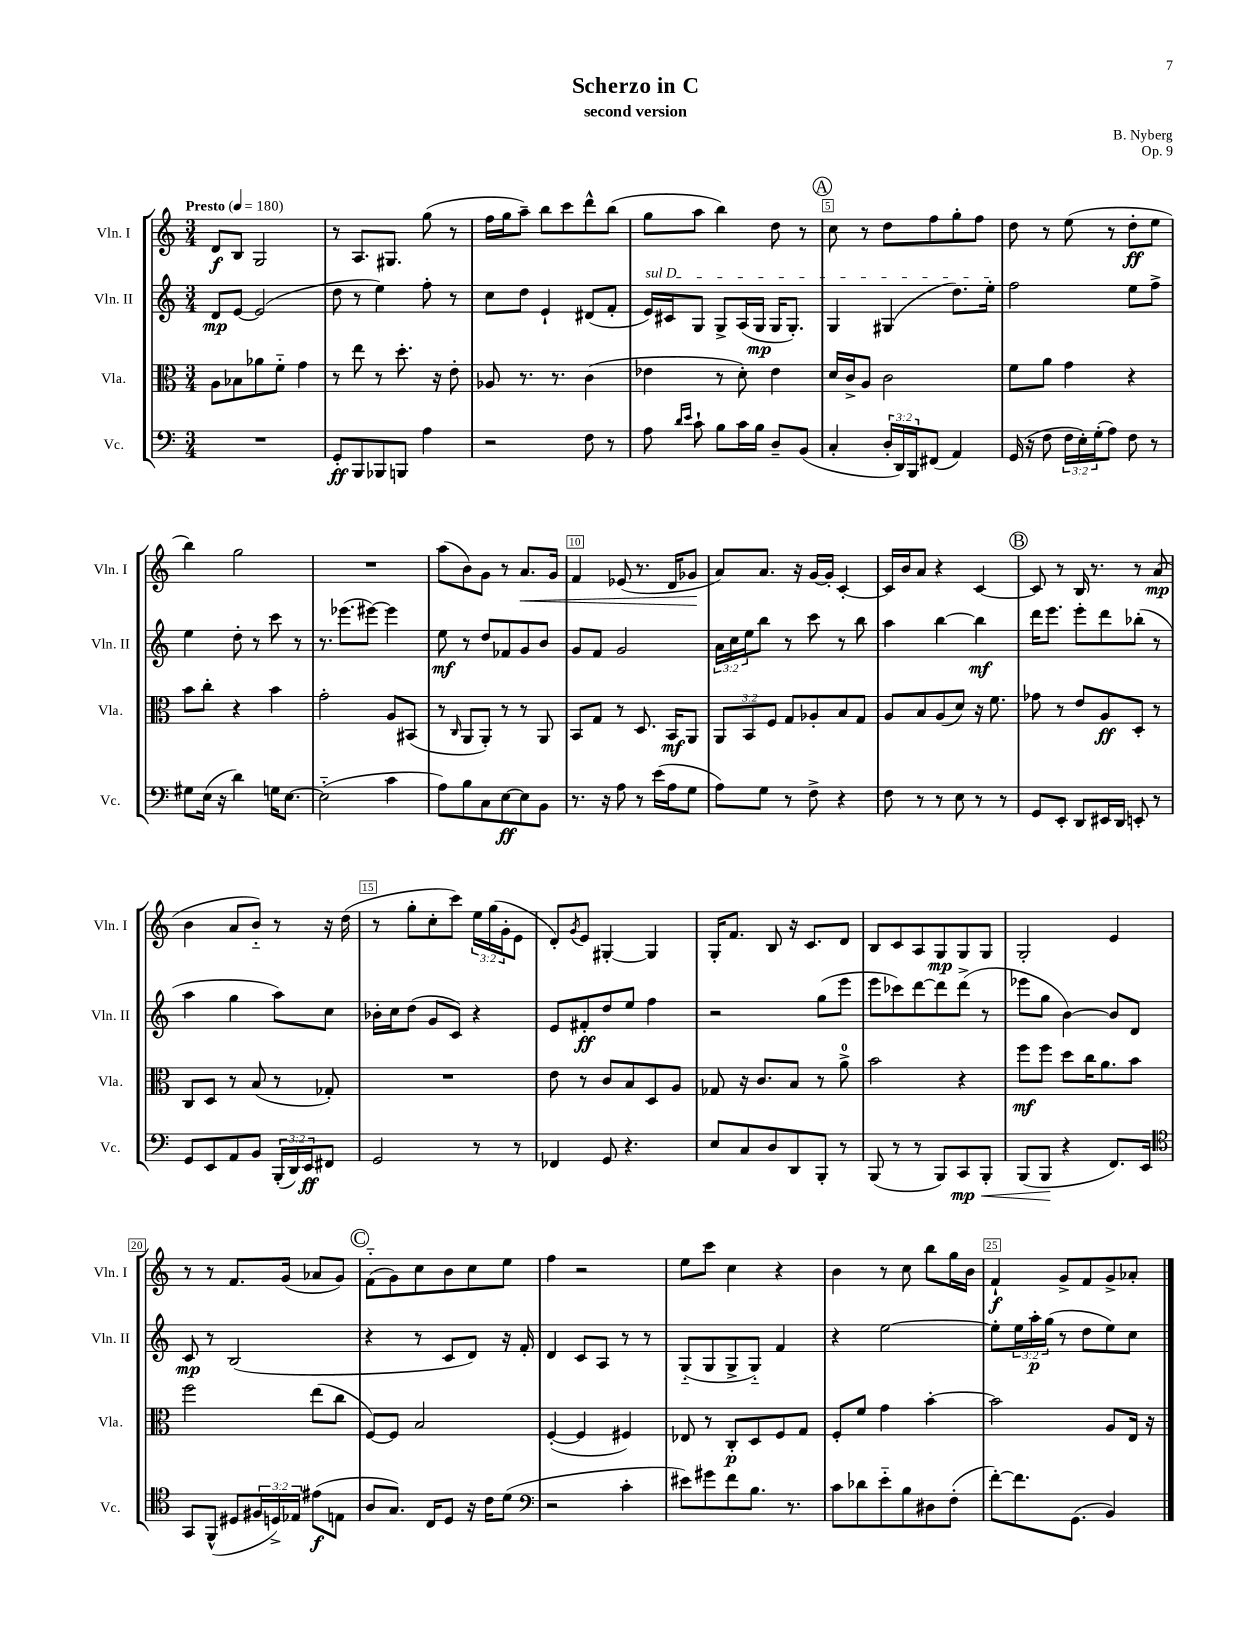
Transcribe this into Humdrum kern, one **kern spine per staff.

**kern	**kern	**kern	**kern
*staff4	*staff3	*staff2	*staff1
*clefF4	*clefC3	*clefG2	*clefG2
*k[]	*k[]	*k[]	*k[]
*M3/4	*M3/4	*M3/4	*M3/4
*MM180	*MM180	*MM180	*MM180
2.r	8A\L	8d/L	8d/L
.	8B-\	[8e/J	8B/J
.	8a-\	(2e/]	2G/
.	8f'~\J	.	.
.	4g\	.	.
=	=	=	=
8GG'/L	8r	8dd\	8r
8BBB/	8ee\	8r	8.A/L
8BBB-/	8r	4ee\)	.
.	.	.	8.G#/J
8BBB/J	8.dd'\	.	.
4A\	.	8ff'\	(8gg\
.	16r	.	.
.	8e'\	8r	8r
=	=	=	=
2r	8A-/	8cc\L	16ff\LL
.	.	.	16gg\J
.	8.r	8dd\J	8aa~\J)
.	.	4e`/	8bb\L
.	8.r	.	.
.	.	.	8ccc\
8F\	(4c\	(8d#/L	8ddd^^\
8r	.	8f'/J	(8bb\J
=	=	=	=
8A\	4e-\	16e/LL)	8gg\L
.	.	16c#/J	.
16qqd/LL	.	.	.
16qqe/JJ	.	.	.
8c`\	.	8G/J	8aa\J
8B\L	8r	8G^/L	4bb\)
16c\L	8d'\)	(16A/L	.
16B\JJ	.	16G/JJ	.
8D~/L	4e-\	16G/LK	8dd\
.	.	8.G'/J)	.
(8BB/J	.	.	8r
=	=	=	=
4C'/	16d/LL	4G/	8cc\
.	16c^/J	.	.
.	8A/J	.	8r
24D'/LL	2c\	(4G#/	8dd\L
24DD/)	.	.	.
24BBB/J	.	.	.
(8FF#/J	.	.	8ff\
4AA/)	.	8.dd\L)	8gg'\
.	.	.	8ff\J
.	.	16ee'\Jk	.
=	=	=	=
(16GG/	8f\L	2ff\	8dd\
16r	.	.	.
8F\	8a\J	.	8r
24F\LL	4g\	.	(8ee\
24E'\)	.	.	.
(24G'\J	.	.	.
8A\J)	.	.	8r
8F\	4r	8ee\L	8dd'\L
8r	.	8ff^\J	8ee\J
=	=	=	=
8G#\L	8b\L	4ee\	4bb\)
(16E\Jk	8cc'\J	.	.
16r	.	.	.
4d\)	4r	8dd'\	2gg\
.	.	8r	.
16G\LK	4b\	8ccc\	.
[8.E\J	.	.	.
.	.	8r	.
=	=	=	=
(2E'~\]	2g'\	8.r	2.r
.	.	(8.eee-\L	.
.	.	[8eee#\J)	.
4c\	8A/L	4eee#\]	.
.	(8BB#/J	.	.
=	=	=	=
8A\L)	8r	8ee\	(8aa\L
.	16qqC/	.	.
8B\	8AA/L	8r	8b\)
8C\	8AA'/J)	8dd/L	8g\J
[8E\	8r	8f-/	8r
8E\]	8r	8g/	8.a/L
8BB\J	8AA/	8b/J	.
.	.	.	16g/Jk
=	=	=	=
8.r	8BB/L	8g/L	4f/
.	8G/J	8f/J	.
16r	.	.	.
8A\	8r	2g/	(8e-/
8r	8.D/	.	8.r
(16e\LL	.	.	.
16A\J	16BB/LK	.	16d/LK
8G\J	8AA/J	.	8g-/J
=	=	=	=
8A\L)	12AA/L	24a\LL	8a/L)
.	.	24cc\	.
.	12BB/	24ee\J	.
8G\J	.	8bb\J	8.a/J
.	12F/J	.	.
8r	8G/L	8r	.
.	.	.	16r
8F^\	8A-'/	8ccc\	[16g/LL
.	.	.	16g'/]JJ
4r	8B/	8r	[4c'/
.	8G/J	8bb\	.
=	=	=	=
8F\	8A/L	4aa\	16c/]LL
.	.	.	16b/J
8r	8B/	.	8a/J
8r	(8A/	[4bb\	4r
8E\	8d/J)	.	.
8r	16r	4bb\]	[4c/
.	8.f\	.	.
8r	.	.	.
=	=	=	=
8GG/L	8g-\	16ddd\LK	8c/]
.	.	8.eee\J	.
8EE'/J	8r	.	8r
8DD/L	8e/L	8eee'\L	16B/
.	.	.	8.r
16EE#/L	8A/	8ddd\	.
16DD/JJ	.	.	.
8EE'/	8D'/J	(8bb-'\J	8r
8r	8r	8r	(8a/
=	=	=	=
8GG/L	8C/L	4aa\	4b\
8EE/	8D/J	.	.
8AA/	8r	4gg\	8a/L
8BB/J	(8B/	.	8b'~/J)
(24BBB'/LL	8r	8aa\L)	8r
24DD/)	.	.	.
24EE/J	.	.	.
8FF#/J	8G-'/)	8cc\J	16r
.	.	.	(16dd\
=	=	=	=
2GG/	2.r	16b-'\LL	8r
.	.	16cc\J	.
.	.	(8dd\J	8gg'\L
.	.	8g/L	8cc'\
.	.	8c/J)	8ccc\J)
8r	.	4r	24ee\LL
.	.	.	(24gg\
.	.	.	24g'\J
8r	.	.	8e\J
=	=	=	=
4FF-/	8e\	8e/L	8d'/L)
.	.	.	8qg/
.	8r	8f#'/	8e/J
8GG/	8c/L	8dd/	[4G#'/
4.r	8B/	8ee/J	.
.	8D/	4ff\	4G#/]
.	8A/J	.	.
=	=	=	=
8E/L	8G-/	2r	16G'/LK
.	.	.	8.f/J
8C/	16r	.	.
.	8.c/L	.	.
8D/	.	.	8B/
8DD/	8B/J	.	16r
.	.	.	8.c/L
8BBB'/J	8r	(8gg\L	.
8r	8a^\	8eee\J	8d/J
=	=	=	=
(8BBB/	2b\	8eee\L	8B/L
8r	.	8ccc-\)	8c/
8r	.	[8ddd\	8A/
8BBB/L)	.	8ddd\]	8G/
8CC/	4r	(8ddd^\J	8G/
8BBB'/J	.	8r	8G/J
=	=	=	=
(8BBB/L	8ff\L	8eee-\L	2G'/
8BBB/J	8ff\J	8gg\J	.
4r	8dd\L	[4b\)	.
.	16cc\K	.	.
.	8.a\	.	.
8.FF/L)	.	8b/]L	4e/
.	8b\J	8d/J	.
16EE/Jk	.	.	.
=	=	=	=
*clefC4	*	*	*
8GG/L	2ff\	8c/	8r
(8FF^^/J	.	8r	8r
8D#/L	.	(2B/	8.f/L
24F#/L	.	.	.
24D^/)	.	.	.
.	.	.	(16g/Jk
24E-/JJ	.	.	.
(8e#\L	(8ee\L	.	8a-/L
8E\J	8cc\J	.	8g/J)
=	=	=	=
8A/L	[8F/L)	4r	(8f'~\L
8.G/J)	8F/]J	.	8g\)
.	2B/	8r	8cc\
16C/LK	.	.	.
8D/J	.	8c/L	8b\
16r	.	8d/J)	8cc\
16c\LK	.	.	.
(8d\J	.	16r	8ee\J
.	.	16f'/	.
=	=	=	=
*clefF4	*	*	*
2r	([4F'/	4d/	4ff\
.	4F/]	8c/L	2r
.	.	8A/J	.
4c'\	4F#/)	8r	.
.	.	8r	.
=	=	=	=
8e#\L)	8E-/	(8G'~/L	8ee\L
8g#\	8r	8G/	8ccc\J
8f\	8C'/L	8G^/	4cc\
8.B\J	8D/	8G'~/J)	.
.	8F/	4f/	4r
8.r	.	.	.
.	8G/J	.	.
=	=	=	=
8c\L	8F'/L	4r	4b\
8d-\	8f/J	.	.
8e'~\	4g\	[2ee\	8r
8B\	.	.	8cc\
8D#\	[4b'\	.	8bb\L
(8F'\J	.	.	16gg\L
.	.	.	16b\JJ
=	=	=	=
[8f'\L)	2b\]	8ee'\]L	4f`/
8.f\]	.	24ee\L	.
.	.	24aa'\	.
.	.	(24gg\JJ	.
.	.	8r	8g^/L
(8.GG\J	.	.	.
.	.	8dd\L	8f/
4BB/)	8A/L	8ee\)	8g^/
.	16E/Jk	8cc\J	8a-'/J
.	16r	.	.
==	==	==	==
*-	*-	*-	*-
